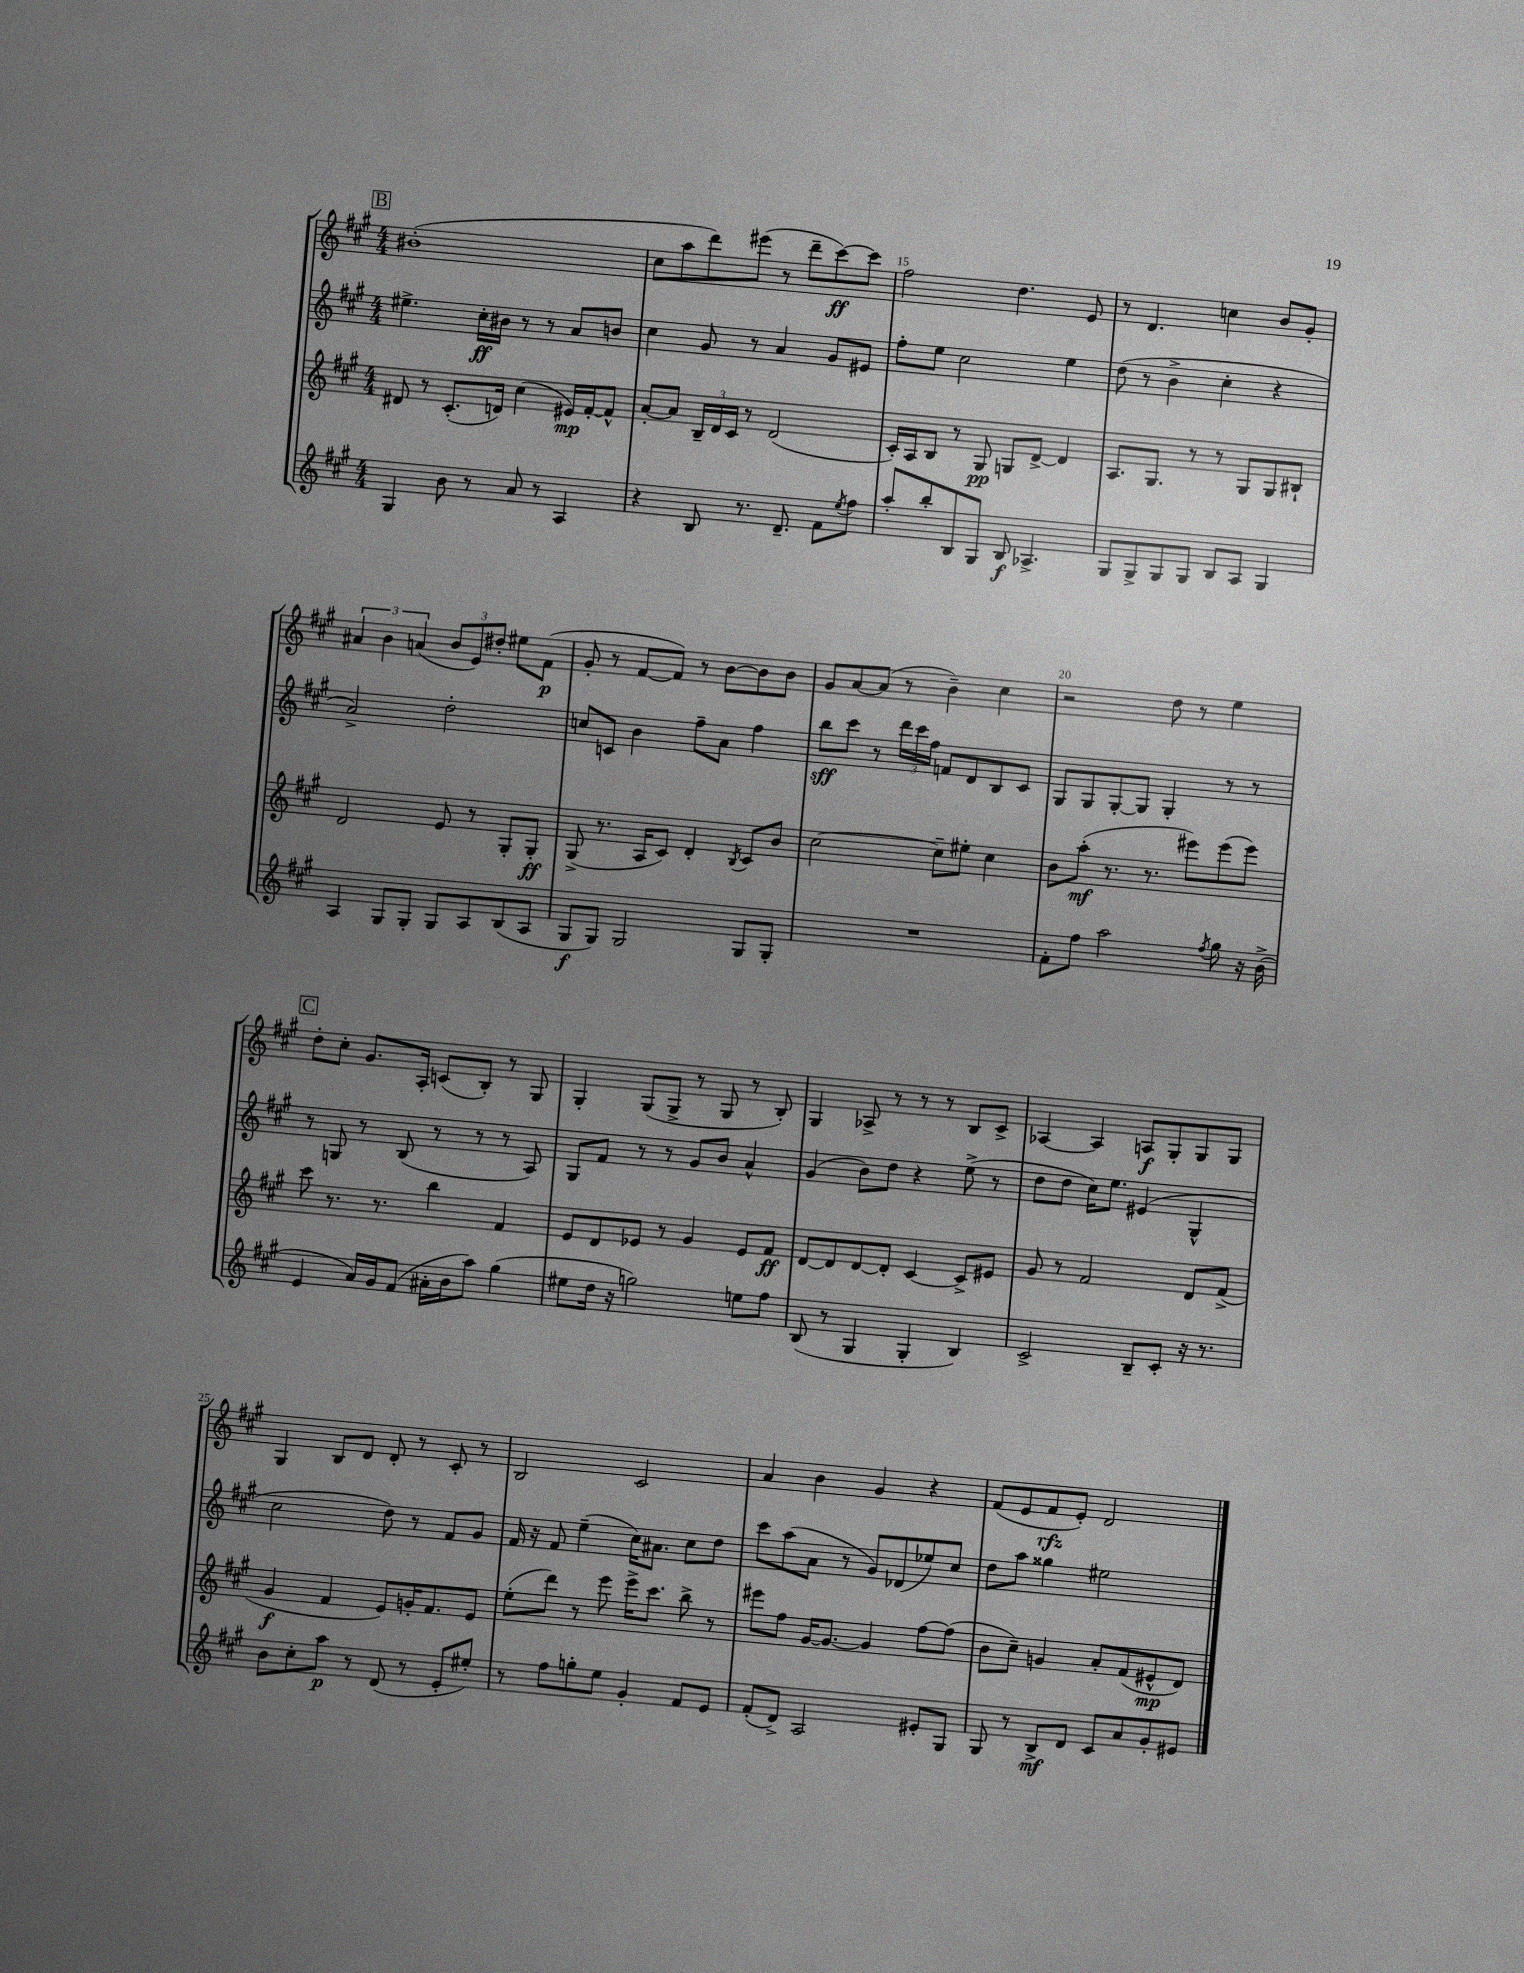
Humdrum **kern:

**kern	**kern	**kern	**kern
*staff4	*staff3	*staff2	*staff1
*clefG2	*clefG2	*clefG2	*clefG2
*k[f#c#g#]	*k[f#c#g#]	*k[f#c#g#]	*k[f#c#g#]
*M4/4	*M4/4	*M4/4	*M4/4
4G#	8d#	4.ee#^	(1b#'
.	8r	.	.
8b	(8.c#'	.	.
8r	.	16cc#'	.
.	16d)	16b#	.
8a	(4cc#	8r	.
8r	.	8r	.
4A	16e#)	8a	.
.	[16f#'	.	.
.	8f#^^]	8b	.
=	=	=	=
4r	[8a'	4cc#	8cc#
.	8a]	.	8aa
8B	24B~	8g#	8ddd)
.	24d	.	.
.	24c#	.	.
8.r	8r	8r	(8eee#
.	(2d	4a	8r
8.d~	.	.	.
.	.	.	8ddd~
8f#	.	8g#	[8ccc#)
8qee	.	.	.
8ff#	.	8e#	8ccc#]
=	=	=	=
8aa'	16c#')	8ff#'	2ff#
.	16A	.	.
8bb'	8B	8ee	.
8B	8r	2cc#	.
8G#	8G#	.	.
8B	8G	.	4.dd
4.A-^	[8d^	.	.
.	4d]	4ee	.
.	.	.	8e
=	=	=	=
8G#	8.A	(8dd	8r
8G#^	.	8r	4.d
.	8.G#	.	.
8G#	.	4b^	.
8G#	8r	.	.
8B	8r	4cc#'	4cc
8A	8G#	.	.
4G#	8G#	4r	8b
.	8B#`	.	8g#'
=	=	=	=
4A	2d	2a^)	6a#
.	.	.	6b
8G#	.	.	.
.	.	.	(6a
8G#'	.	.	.
8G#	8e	2dd'	12b
.	.	.	12e)
8A	8r	.	.
.	.	.	12dd#'
(8B	8G#'	.	8ee#
8A	8G#'	.	(8f#
=	=	=	=
8G#	(8G#^	8cc	8g#'
8G#)	8.r	8c	8r
2G#	.	4b	[8f#
.	16A	.	.
.	8c#)	.	8f#])
.	4d'	8ff#~	8r
.	.	8a	[8b
.	8qB	.	.
8G#	8c#	4ff#	8b]
8G#'	8b	.	8b
=	=	=	=
1r	[2cc#	8bb	8g#
.	.	8ccc#	[8a
.	.	8r	(8a]
.	.	24ddd	8r
.	.	24ccc#	.
.	.	24ff#	.
.	8cc#~]	8f	4b~)
.	8ee#'	8d	.
.	4cc#	8B	4cc#
.	.	8c#	.
=	=	=	=
8f#'	8b	8G#	2r
8ff#	(8aa'	8G#	.
2aa	8.r	[8G#'	.
.	.	8G#]	.
.	8.r	.	.
.	.	4G#'	8dd
.	8eee#)	.	8r
8qff#	.	.	.
8gg#	(8eee#	8r	4ee
16r	8eee#)	8r	.
(16b^	.	.	.
=	=	=	=
4e	8ccc#	8r	8dd'
.	8.r	8G	8cc#'
16a)	.	8r	8.g#
16g#	8.r	.	.
(8f#	.	(8B	.
.	.	.	16A'
16a#'	4bb	8r	(8c
16b	.	.	.
8aa)	.	8r	8B')
(4gg#	4f#	8r	8r
.	.	8A)	8G#
=	=	=	=
8ee#	8e	8G#	4G#'
16dd	8d	8f#	.
16r	.	.	.
2gg)	8e-	8r	(8G#
.	8r	8r	8G#^
.	4g#	8g#	8r
.	.	8b	8G#
8ee	8e-	4a^^	8r
8ff#	8f#	.	8B')
=	=	=	=
(8B	[8d	(4g#	4G#
8r	8d]	.	.
4G#	[8d	8b)	8A-^
.	8d']	8dd	8r
4G#'	[4c#	4r	8r
.	.	.	8r
4B)	8c#^]	(8ee^	8B
.	8e#	8r	8c#^
=	=	=	=
2c#^	8g#	8dd	[4A-
.	8r	8dd	.
.	2f#	16cc#)	4A-]
.	.	8.ee	.
8B~	.	(4e#	8A
8c#'	.	.	8G#'
16r	8d	4G#^^	8G#
8.r	.	.	.
.	(8f#^	.	8G#
=	=	=	=
8b	4g#	2cc#	4G#
8cc#'	.	.	.
8aa	4f#	.	8B
8r	.	.	8d
(8d	8e)	8dd)	8d'
8r	16g'	8r	8r
.	8.f#	.	.
8e'	.	8f#	8c#'
8ee#')	8e	8g#	8r
=	=	=	=
8r	(8ee'	16f#	2B
.	.	16r	.
8ff#	8ddd)	8f#	.
8gg'	8r	(4ee~	.
8ee	8eee	.	.
4g#'	16eee^	16cc#)	2c#
.	8.ccc#	8.a#	.
8f#	8bb^	8cc#	.
8e	8r	8dd	.
=	=	=	=
(8f#'	8eee#	8ccc#	4a
8d^)	8ff#	(8aa	.
2A	[16g#	8a	4b
.	8.g#_	.	.
.	.	8r	.
.	4g#]	8g#)	4g#
.	.	(8d-	.
8e#'	[8ff#	8ee-)	4r
8G#	(8ff#]	8cc#	.
=	=	=	=
8G#	8b	8dd	(8f#
8r	8cc#~)	8aa	8e
8B^	4g	4gg##	8f#
8d	.	.	8e')
8c#	8a'	2ee#	2d
8a	(8f#	.	.
8g#'	8e#^^	.	.
8e#	8d)	.	.
==	==	==	==
*-	*-	*-	*-
